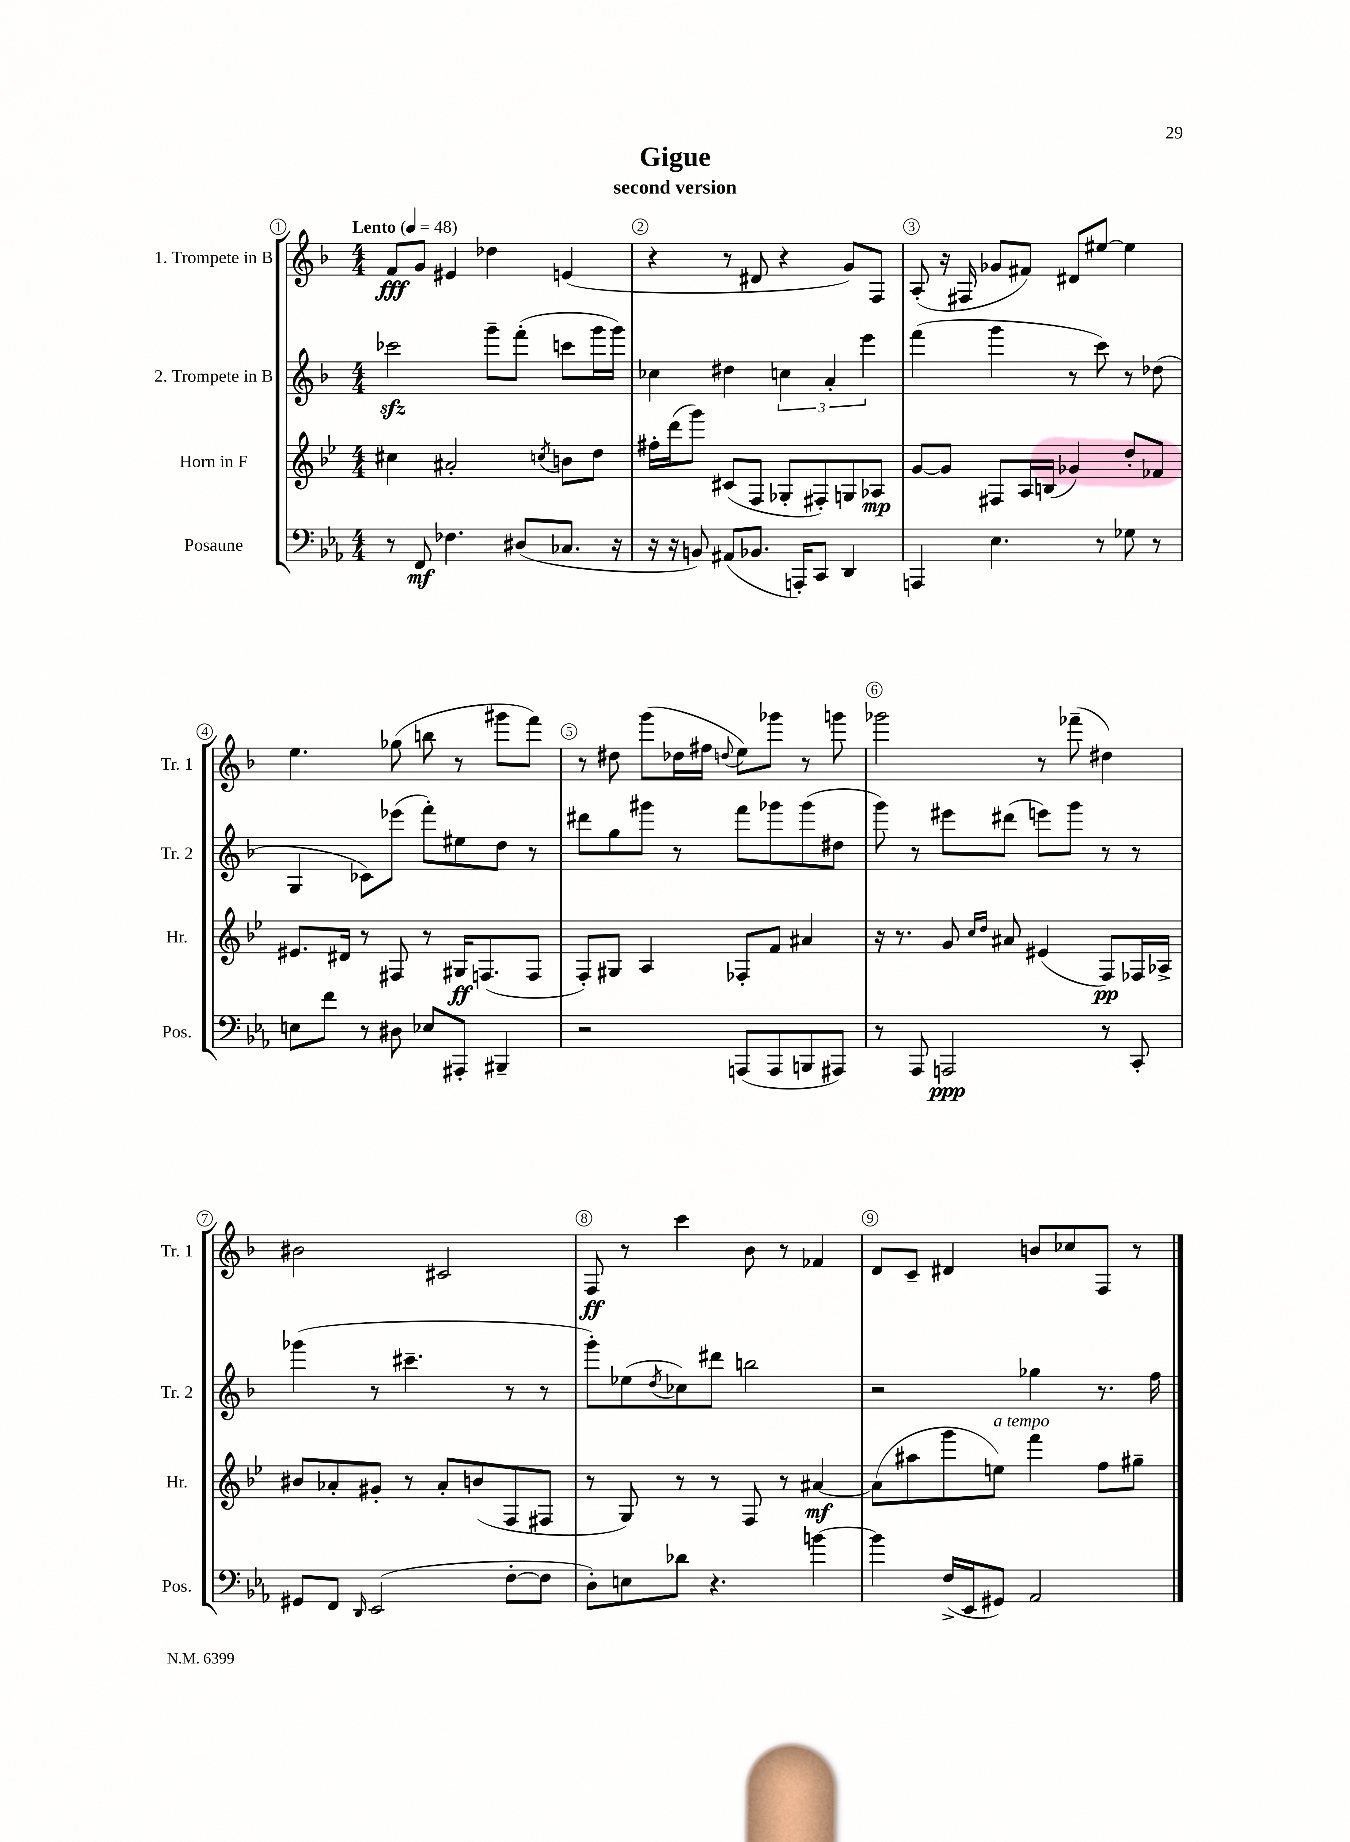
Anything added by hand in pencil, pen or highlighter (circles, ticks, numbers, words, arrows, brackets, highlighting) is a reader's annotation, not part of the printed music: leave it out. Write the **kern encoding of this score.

**kern	**dynam	**kern	**dynam	**kern	**kern	**dynam
*part4	*part4	*part3	*part3	*part2	*part1	*part1
*staff4	*staff4	*staff3	*staff3	*staff2	*staff1	*staff1
*I"Posaune	*	*I"Horn in F	*	*I"2. Trompete in B	*I"1. Trompete in B	*
*I'Pos.	*	*I'Hr.	*	*I'Tr. 2	*I'Tr. 1	*
*clefF4	*	*clefG2	*	*clefG2	*clefG2	*
*k[b-e-a-]	*	*k[b-e-]	*	*k[b-]	*k[b-]	*
*M4/4	*	*M4/4	*	*M4/4	*M4/4	*
*MM48	*	*MM48	*	*MM48	*MM48	*
=1	=1	=1	=1	=1	=1	=1
!	!	!	!	!	!LO:TX:a:B:t=Lento	!
8r	.	4cc#X\	.	2ccc-Xzz\	8f/L	fff
8FF/	mf	.	.	.	8g/J	.
4.F-X\	.	2a#X'/	.	.	4e#X/	.
.	.	.	.	8ggg~\L	4dd-X\	.
(8D#X/L	.	.	.	(8fff'\J	.	.
.	.	8qccn/	.	.	.	.
8.C-X/J	.	8bn\L	.	8cccn\L	(4en/	.
.	.	8dd\J	.	16ggg\L	.	.
16r	.	.	.	16ggg\JJ)	.	.
=2	=2	=2	=2	=2	=2	=2
16r	.	16ff#X'\LL	.	4cc-X\	4r	.
16r	.	(16ddd\J	.	.	.	.
8BBn/)	.	8ggg\J)	.	.	.	.
(8AA#X/L	.	(8c#X/L	.	4dd#X\	8r	.
8.BB-X/J	.	8F/J	.	.	8d#X/	.
.	.	8G-X'/L	.	6ccn\	4r	.
16AAAn'/KL)	.	.	.	.	.	.
8CC/J	.	8F#X'/)	.	.	.	.
.	.	.	.	6a'/	.	.
4DD/	.	8Gn/	.	.	8g/L)	.
.	.	.	.	6eee\	.	.
.	.	8A-X/J	mp	.	8F/J	.
=3	=3	=3	=3	=3	=3	=3
4AAAn/	.	[8g/L	.	(4fff\	(8A'/	.
.	.	8g/J]	.	.	16r	.
.	.	.	.	.	16F#X/	.
4.E-\	.	8F#X/L	.	4ggg\	8g-X/L	.
.	.	16A/L	.	.	8f#X/J)	.
.	.	(16Bn/JJ	.	.	.	.
.	.	4g-X/)	.	8r	8d#X/L	.
8r	.	.	.	8ccc\)	[8ee#X/J	.
8G-X\	.	8dd'/L	.	8r	4ee#\]	.
8r	.	8f-X/J	.	(8dd-X\	.	.
!!LO:LB:g=z
=4	=4	=4	=4	=4	=4	=4
8En\L	.	8.e#X/L	.	4G/	4.ee\	.
8f\J	.	.	.	.	.	.
.	.	16d#X/Jk	.	.	.	.
8r	.	8r	.	8c-X\L)	.	.
8D#X\	.	8F#X/	.	(8eee-X\J	(8gg-X\	.
8E-X/L	.	8r	.	8fff'\L)	8bbn\	.
8AAA#X'/J	.	16G#X/KL	ff	8ee#X\	8r	.
.	.	(8.Fn/	.	.	.	.
4BBB#X~/	.	.	.	8dd\J	8ggg#X\L	.
.	.	8F/J	.	8r	8fff\J)	.
=5	=5	=5	=5	=5	=5	=5
2r	.	8F'/L)	.	8ddd#X\L	8r	.
.	.	8G#X/J	.	8gg\	8dd#X\	.
.	.	4A/	.	8ggg#X\J	(8ggg\L	.
.	.	.	.	8r	16dd-X\L	.
.	.	.	.	.	16ff#X\JJ	.
.	.	.	.	.	8qqddn/	.
(8AAAn/L	.	8F-X'/L	.	8fff\L	8ee\L)	.
8AAA/	.	8f/J	.	8ggg-X\	8ggg-X\J	.
8BBBn/	.	4a#X/	.	(8ggg-\	8r	.
8AAA#X/J)	.	.	.	8dd#X\J	8gggn\	.
=6	=6	=6	=6	=6	=6	=6
8r	.	16r	.	8ggg\)	2ggg-X\	.
.	.	8.r	.	.	.	.
8AAA-/	.	.	.	8r	.	.
2AAAn/	ppp	8g/	.	8eee#X\L	.	.
.	.	16qqcc/LL	.	.	.	.
.	.	16qqdd/JJ	.	.	.	.
.	.	8a#X/	.	(8ddd#X\J	.	.
.	.	(4e#X/	.	8eeen\L)	8r	.
.	.	.	.	8ggg\J	(8fff-X~\	.
8r	.	8F/L)	pp	8r	4dd#X\)	.
8CC'/	.	16F-X/L	.	8r	.	.
.	.	16A-X^/JJ	.	.	.	.
!!LO:LB:g=z
=7	=7	=7	=7	=7	=7	=7
8GG#X/L	.	8b#X/L	.	(4ggg-X\	2b#X\	.
8FF/J	.	8a-X'/	.	.	.	.
16qqDD/	.	.	.	.	.	.
(2EE-/	.	8g#X'/J	.	8r	.	.
.	.	8r	.	4.ccc#X~\	.	.
.	.	8a-'/L	.	.	2c#X/	.
.	.	(8bn/	.	.	.	.
[8F'\L	.	8F/	.	8r	.	.
8F\J]	.	8F#X/J	.	8r	.	.
=8	=8	=8	=8	=8	=8	=8
8D'\L)	.	8r	.	8ggg'\L)	8F/	ff
8En\	.	8G/)	.	(8ee-X\	8r	.
.	.	.	.	8qdd/	.	.
8d-X\J	.	8r	.	8cc-X\)	4ccc\	.
4.r	.	8r	.	8ddd#X\J	.	.
.	.	8F/	.	2bbn\	8b-\	.
.	.	8r	.	.	8r	.
[4bn\	.	[4a#X/	mf	.	4f-X/	.
=9	=9	=9	=9	=9	=9	=9
4b\]	.	(8a#\L]	.	2r	8d/L	.
.	.	8aa#X\	.	.	8c~/J	.
(16F^/LL	.	8ggg\	.	.	4d#X/	.
16EE-/J	.	.	.	.	.	.
!	!	!LO:TX:a:i:t=a tempo	!	!	!	!
8GG#X/J)	.	8een\J)	.	.	.	.
2AA-/	.	4fff\	.	4gg-X\	8bn/L	.
.	.	.	.	.	8cc-X/	.
.	.	8ff\L	.	8.r	8F/J	.
.	.	8gg#X~\J	.	.	8r	.
.	.	.	.	16ff\	.	.
==	==	==	==	==	==	==
*-	*-	*-	*-	*-	*-	*-
